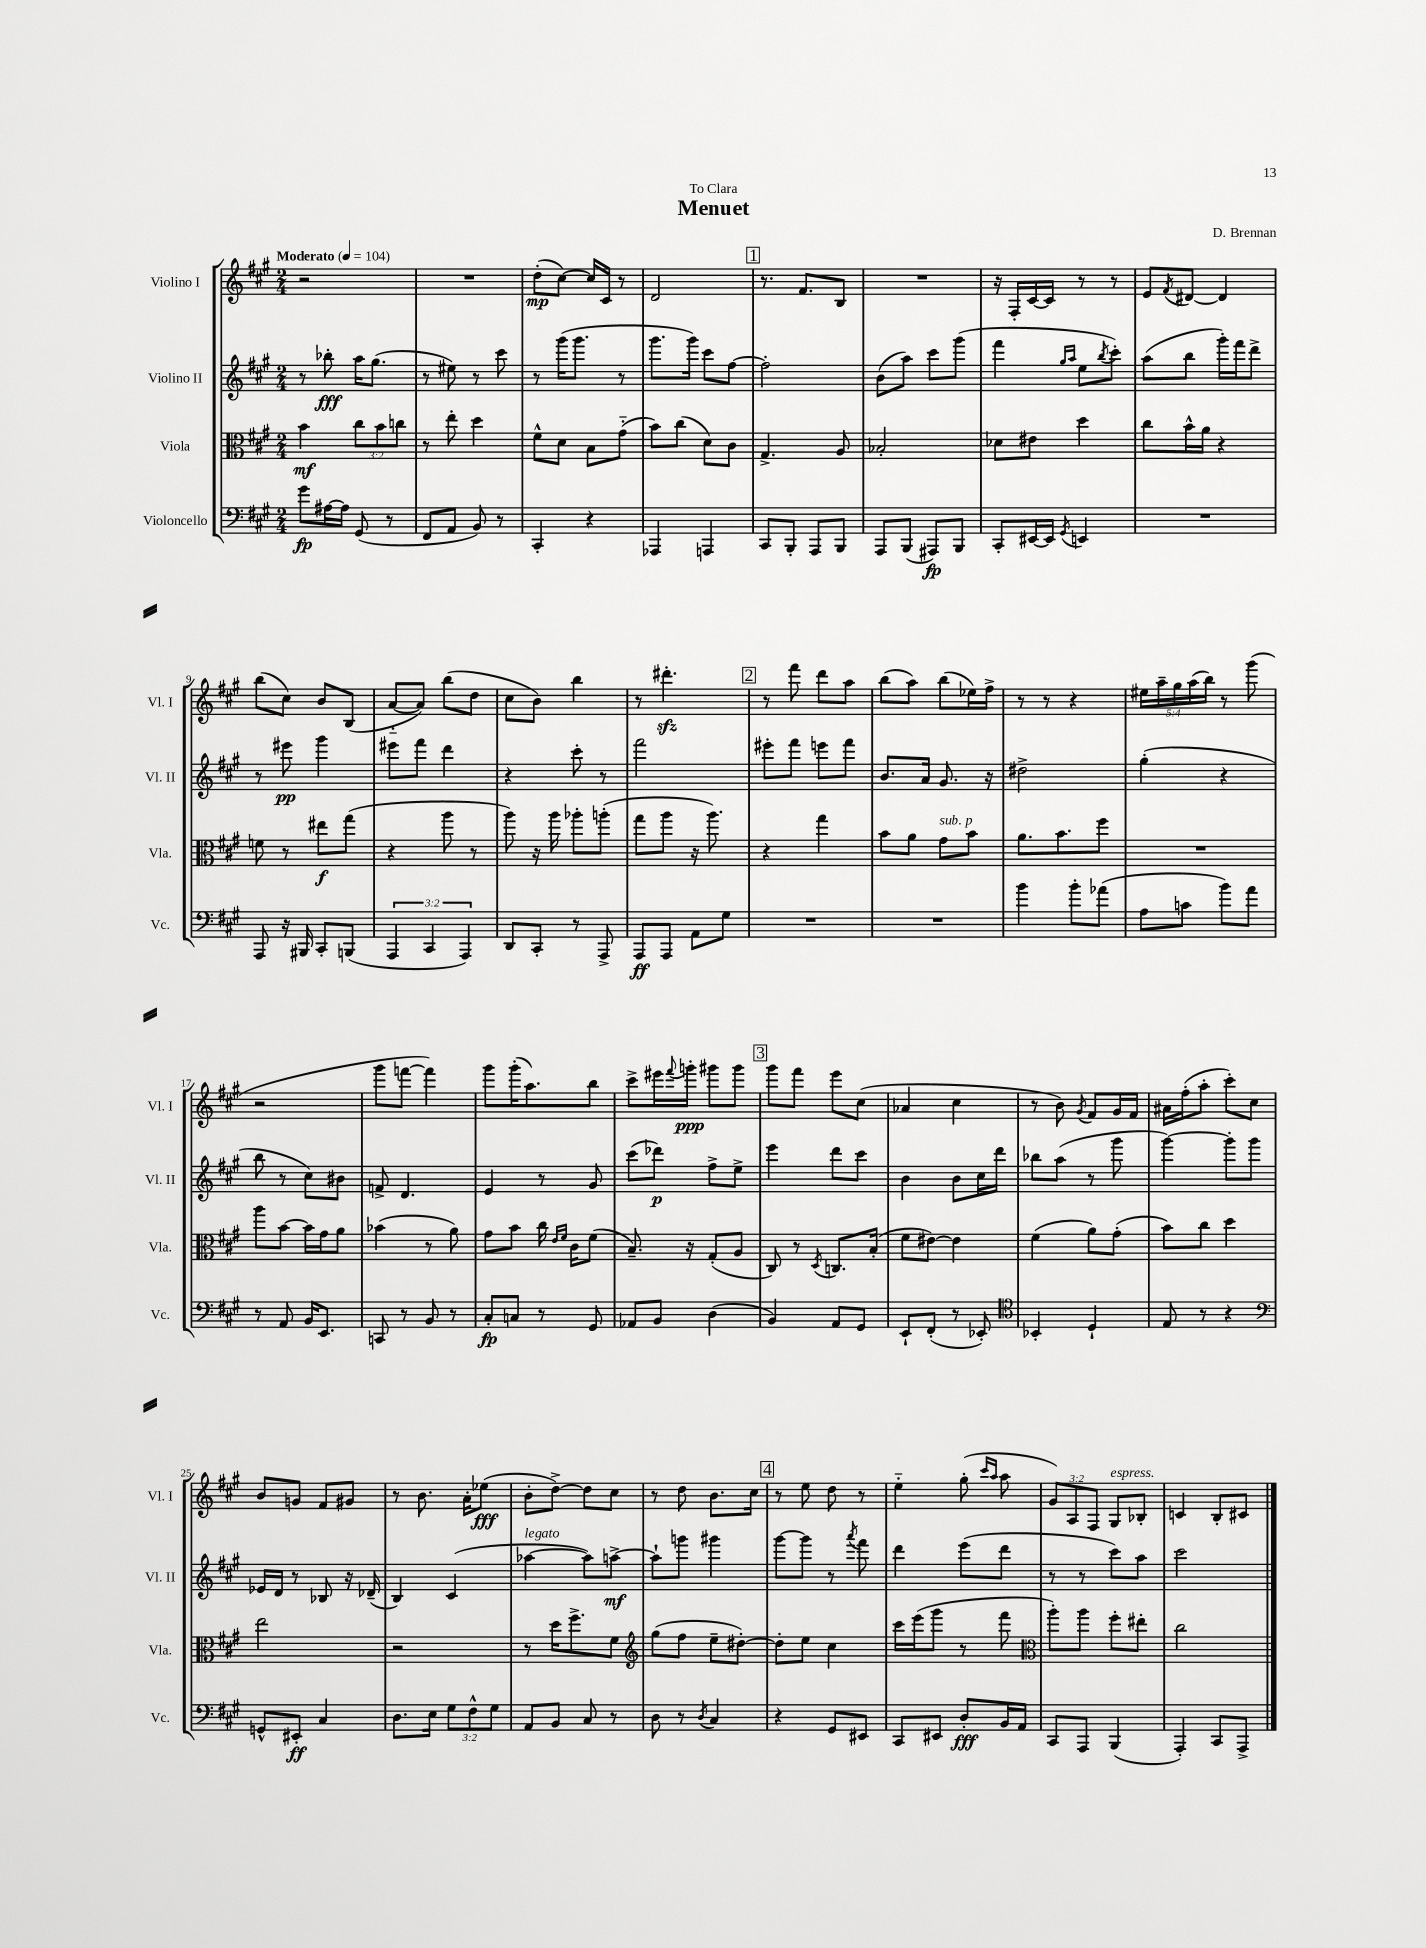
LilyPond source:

\header { title = "Menuet" composer = "D. Brennan" dedication = "To Clara" }
<<
\new StaffGroup <<
\new Staff = "s0" \with { instrumentName = "Violino I" shortInstrumentName = "Vl. I" } {
    \clef treble \key a \major \numericTimeSignature \time 2/4 \override Staff.TupletNumber.text = #tuplet-number::calc-fraction-text \tempo "Moderato" 4 = 104
    r2 |
    R2 |
    d''8-.\mp( cis''8~) cis''16 cis'16 r8 |
    d'2 |
    \mark \markup { \box "1" } r8. fis'8. b8 |
    R2 |
    r16 fis16-. cis'16~ cis'16 r8 r8 |
    e'8 \acciaccatura { fis'8 } dis'8~ dis'4 |
    b''8( cis''8) b'8 b8( |
    a'8~-_ a'8) b''8( d''8 |
    cis''8 b'8) b''4 |
    r8 dis'''4.-.\sfz |
    \mark \markup { \box "2" } r8 fis'''8 d'''8 a''8 |
    b''8( a''8) b''8( ees''16) fis''16-> |
    r8 r8 r4 |
    \tuplet 5/4 { eis''16 a''16-- gis''16 a''16( b''16) } r8 gis'''8( |
    r2 |
    gis'''8 f'''8~ f'''4) |
    gis'''8 gis'''16-.( a''8.) b''8 |
    cis'''8-> eis'''16 \appoggiatura { fis'''8 } g'''16-.\ppp gis'''8 gis'''8 |
    \mark \markup { \box "3" } gis'''8 fis'''8 e'''8 cis''8( |
    aes'4 cis''4 |
    r8 b'8) \acciaccatura { gis'8 } fis'8 gis'16 fis'16 |
    ais'16 fis''16-.( a''8-. cis'''8-.) cis''8 |
    b'8 g'8 fis'8 gis'8 |
    r8 b'8. a'16-. ees''8\fff( |
    b'8-. d''8~->) d''8 cis''8 |
    r8 d''8 b'8. cis''16 |
    \mark \markup { \box "4" } r8 e''8 d''8 r8 |
    e''4-_ gis''8-.( \grace { cis'''16 a''16 } a''8 |
    \tuplet 3/2 { gis'8) a8 fis8 } gis8^\markup { \italic "espress." } bes8-. |
    c'4 b8-. cis'8 \bar "|." |
}
\new Staff = "s1" \with { instrumentName = "Violino II" shortInstrumentName = "Vl. II" } {
    \clef treble \key a \major \numericTimeSignature \time 2/4
    r8 bes''8-.\fff a''16 gis''8.( |
    r8 eis''8) r8 cis'''8 |
    r8 gis'''16( gis'''8. r8 |
    gis'''8. gis'''16) cis'''8 fis''8~ |
    \mark \markup { \box "1" } fis''2-. |
    b'8( a''8) cis'''8 gis'''8( |
    fis'''4 \grace { gis''16 a''16 } e''8 \acciaccatura { b''8 } cis'''8-.) |
    a''8( b''8 gis'''16-.) fis'''16 d'''8-> |
    r8 eis'''8\pp gis'''4 |
    eis'''8 fis'''8 d'''4 |
    r4 cis'''8-. r8 |
    fis'''2 |
    \mark \markup { \box "2" } eis'''8-. fis'''8 e'''8 fis'''8 |
    b'8. a'16 gis'8. r16 |
    dis''2-> |
    gis''4-.( r4 |
    b''8 r8 cis''8) bis'8 |
    f'8-> d'4. |
    e'4 r8 gis'8 |
    cis'''8( des'''8\p) fis''8-> e''8-> |
    \mark \markup { \box "3" } e'''4 d'''8 cis'''8 |
    b'4 b'8 cis''16 d'''16 |
    bes''8 a''8( r8 gis'''8 |
    gis'''4~) gis'''8-. gis'''8 |
    ees'16 d'16 r8 bes8 r16 des'16--( |
    b4) cis'4( |
    aes''4~^\markup { \italic "legato" } aes''8) a''8~->\mf |
    a''8-! g'''8 gis'''4 |
    \mark \markup { \box "4" } gis'''8~ gis'''8 r8 \acciaccatura { a'''8 } fis'''8 |
    d'''4 e'''8( d'''8 |
    r8 r8 cis'''8) a''8 |
    cis'''2 \bar "|." |
}
\new Staff = "s2" \with { instrumentName = "Viola" shortInstrumentName = "Vla." } {
    \clef alto \key a \major \numericTimeSignature \time 2/4 \override Staff.TupletNumber.text = #tuplet-number::calc-fraction-text
    b'4\mf \tuplet 3/2 { cis''8 b'8 c''8 } |
    r8 e''8-. d''4 |
    fis'8-^ d'8 b8 gis'8-_( |
    b'8) cis''8( d'8) cis'8 |
    \mark \markup { \box "1" } gis4.-> a8 |
    bes2-. |
    des'8 eis'8 d''4 |
    cis''8 b'16-^ a'16 r4 |
    f'8 r8 eis''8\f gis''8( |
    r4 a''8 r8 |
    a''8) r16 a''16 aes''8-. a''8-.( |
    gis''8 a''8 r16 a''8.) |
    \mark \markup { \box "2" } r4 gis''4 |
    b'8 a'8 gis'8^\markup { \italic "sub. p" } b'8 |
    a'8. b'8. fis''8 |
    R2 |
    a''8 b'8~ b'16 gis'16 a'8 |
    bes'4( r8 a'8) |
    gis'8 b'8 cis''16 \grace { e'16 fis'16 } cis'16 fis'8( |
    b8.--) r16 gis8-.( a8 |
    \mark \markup { \box "3" } cis8) r8 \acciaccatura { d8 } c8. b16-.( |
    fis'8 eis'8~) eis'4 |
    fis'4( a'8) gis'8-.( |
    b'8) cis''8 d''4 |
    e''2 |
    r2 |
    r8 d''16 fis''8.-> fis'8 |
    \clef treble gis''8( fis''8 e''8-- dis''8~-.) |
    \mark \markup { \box "4" } dis''8-. e''8 cis''4 |
    cis'''16 e'''16( gis'''8 r8 fis'''8 |
    \clef alto a''8-.) a''8 fis''8-. eis''8-. |
    cis''2 \bar "|." |
}
\new Staff = "s3" \with { instrumentName = "Violoncello" shortInstrumentName = "Vc." } {
    \clef bass \key a \major \numericTimeSignature \time 2/4 \override Staff.TupletNumber.text = #tuplet-number::calc-fraction-text
    gis'8\fp ais16~ ais16 gis,8( r8 |
    fis,8 a,8 b,8) r8 |
    cis,4-. r4 |
    aes,,4 a,,4 |
    \mark \markup { \box "1" } cis,8 b,,8-. a,,8 b,,8 |
    a,,8 b,,8( ais,,8\fp) b,,8 |
    cis,8-. eis,16~ eis,16 \acciaccatura { gis,8 } e,4 |
    R2 |
    a,,8 r16 bis,,16 cis,8-. b,,8( |
    \tuplet 3/2 { a,,4 cis,4 a,,4) } |
    d,8 cis,8-. r8 a,,8-> |
    a,,8\ff a,,8 a,8 gis8 |
    \mark \markup { \box "2" } R2 |
    R2 |
    b'4 b'8-. aes'8( |
    a8 c'8 b'8) a'8 |
    r8 a,8 b,16 e,8. |
    c,8 r8 b,8 r8 |
    cis8-.\fp c8 r8 gis,8 |
    aes,8 b,8 d4( |
    \mark \markup { \box "3" } b,4) a,8 gis,8 |
    e,8-! fis,8-.( r8 ees,8-.) |
    \clef tenor bes,4-. d4-! |
    e8 r8 r4 |
    \clef bass g,8-^ eis,8-.\ff cis4 |
    d8. e16 \tuplet 3/2 { gis8 fis8-^ gis8 } |
    a,8 b,8 cis8 r8 |
    d8 r8 \acciaccatura { d8 } cis4 |
    \mark \markup { \box "4" } r4 gis,8 eis,8 |
    cis,8 eis,8 d8-.\fff b,16 a,16 |
    cis,8 a,,8 b,,4( |
    a,,4-.) cis,8 a,,8-> \bar "|." |
}
>>
>>
